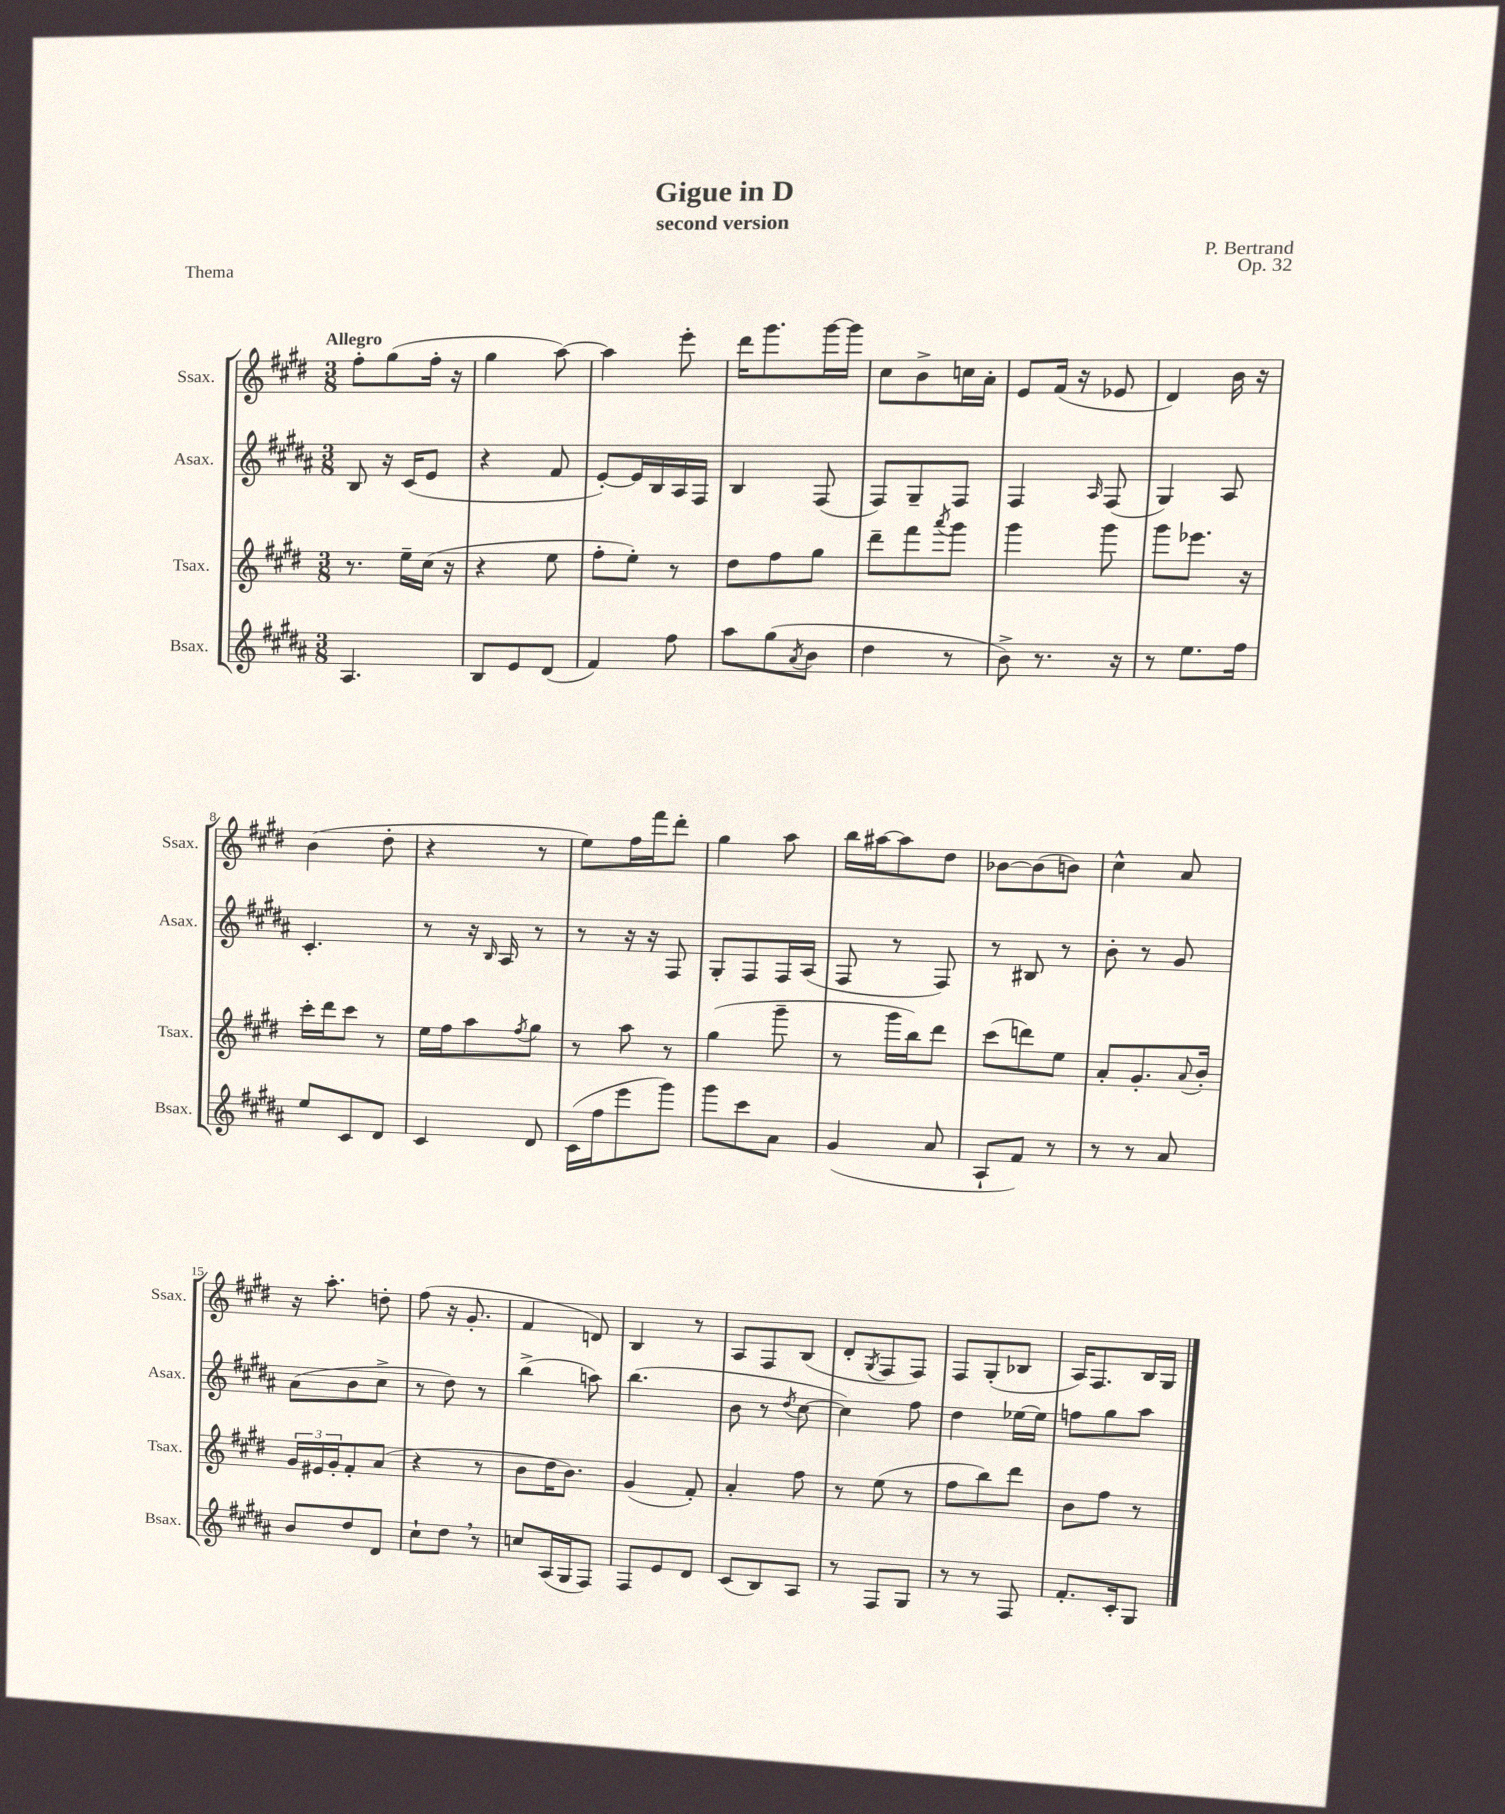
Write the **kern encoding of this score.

**kern	**kern	**kern	**kern
*part4	*part3	*part2	*part1
*staff4	*staff3	*staff2	*staff1
*I"Bsax.	*I"Tsax.	*I"Asax.	*I"Ssax.
*I'Bsax.	*I'Tsax.	*I'Asax.	*I'Ssax.
*clefG2	*clefG2	*clefG2	*clefG2
*k[f#c#g#d#a#]	*k[f#c#g#d#]	*k[f#c#g#d#a#]	*k[f#c#g#d#]
*M3/8	*M3/8	*M3/8	*M3/8
=1	=1	=1	=1
!	!	!	!LO:TX:a:B:t=Allegro
4.A#/	8.r	8B/	8ff#'\L
.	.	16r	(8gg#\
.	16ee~\LL	(16c#/KL	.
.	(16cc#\JJ	8e/J	16ff#'\Jk
.	16r	.	16r
=2	=2	=2	=2
8B/L	4r	4r	4gg#\
8e/	.	.	.
(8d#/J	8ee\	8f#/	[8aa\)
=3	=3	=3	=3
4f#/)	8ff#'\L	[8e'/L)	4aa\]
.	8ee'\J)	16e/L]	.
.	.	16B/	.
8ff#\	8r	16A#/	8eee'\
.	.	16F#/JJ	.
=4	=4	=4	=4
8aa#\L	8dd#\L	4B/	16ddd#\KL
.	.	.	8.ggg#\
(8gg#\	8ff#\	.	.
8qa#/	.	.	.
8b\J	8gg#\J	(8F#/	[16ggg#\L
.	.	.	16ggg#\JJ]
=5	=5	=5	=5
4dd#\	8ddd#~\L	8F#/L)	8cc#\L
.	8fff#\	8G#~/	8b^\
.	8qaaa/	.	.
8r	8ggg#\J	8F#/J	16ccn\L
.	.	.	16a'\JJ
=6	=6	=6	=6
8b^\)	4ggg#\	4F#/	8e/L
8.r	.	.	(16f#/Jk
.	.	.	16r
.	.	16qqA#/	.
.	8ggg#\	(8F#/	8e-X/
16r	.	.	.
=7	=7	=7	=7
8r	8ggg#\L	4G#/)	4d#/)
8.ee\L	8.eee-X\J	.	.
.	.	8A#/	16b\
16ff#\Jk	16r	.	16r
!!LO:LB:g=z
=8	=8	=8	=8
8ee/L	16ccc#'\LL	4.c#'/	(4b\
.	16ddd#\J	.	.
8c#/	8ccc#\J	.	.
8d#/J	8r	.	8dd#'\
=9	=9	=9	=9
4c#/	16ee\LL	8r	4r
.	16ff#\J	.	.
.	8aa\	16r	.
.	.	16qqB/	.
.	.	16A#/	.
.	8qff#/	.	.
8d#/	8gg#\J	8r	8r
=10	=10	=10	=10
(16c#\LL	8r	8r	8ee\L)
16ff#\J	.	.	.
8eee\	8aa\	16r	16ff#\L
.	.	16r	16fff#\J
8ggg#\J)	8r	8F#/	8ddd#'\J
=11	=11	=11	=11
8ggg#\L	(4gg#\	8G#'/L	4gg#\
8ccc#\	.	8F#/	.
8a#\J	8ggg#~\	16F#/L	8aa\
.	.	(16A#/JJ	.
=12	=12	=12	=12
(4g#/	8r	8F#/	16bb\LL
.	.	.	[16aa#X\J
.	16ggg#\LL	8r	8aa#\]
.	16bb\J)	.	.
8a#/	8ddd#\J	8F#/)	8dd#\J
=13	=13	=13	=13
8A#`/L	(8ccc#\L	8r	[8b-X\L
8f#/J)	8dddn\)	8B#X/	(8b-\]
8r	8ee\J	8r	8bn\J)
=14	=14	=14	=14
8r	8a'/L	8b'\	4cc#^^\
8r	8.g#'/	8r	.
8a#/	.	8g#/	8a/
.	8qqa/	.	.
.	16b'/Jk	.	.
!!LO:LB:g=z
=15	=15	=15	=15
8b/L	24g#/LL	(8a#\L	16r
.	24e#X/	.	.
.	.	.	8.aa'\
.	24g#'/J	.	.
8dd#/	8f#'/	8b\	.
8d#/J	(8a/J	8cc#^\J	8ddn'\
=16	=16	=16	=16
8cc#`\L	4r	8r	(8ff#\
8dd#,\J	.	8dd#\)	16r
.	.	.	8.g#'/
8r	8r	8r	.
=17	=17	=17	=17
8ccn/L	8b\L	(4bb^\	4f#/
(16A#/L	16dd#\K	.	.
16G#/J	8.b\J)	.	.
8F#/J)	.	8aan\)	8dn/)
=18	=18	=18	=18
8F#/L	(4g#/	(4.bb\	4B/
8e/	.	.	.
8d#/J	8f#'/)	.	8r
=19	=19	=19	=19
(8c#/L	4a'/	8b\	8A/L
8B/)	.	8r	8F#/
.	.	8qdd#/	.
8A#/J	8ff#\	[8cc#\	(8B/J
=20	=20	=20	=20
8r	8r	4cc#\])	8d#'/L
.	.	.	8qG#/
8F#/L	(8ee\	.	8F#/
8G#/J	8r	8ff#\	8F#/J)
=21	=21	=21	=21
8r	8ff#\L	4dd#\	8F#/L
8r	8bb\)	.	(8G#'/
8F#/	8ddd#\J	[16ee-X\LL	8B-X/J
.	.	16ee-\JJ]	.
=22	=22	=22	=22
8.f#'/L	8b\L	8ffn\L	16A/KL)
.	.	.	8.F#/
.	8ff#\J	8gg#\	.
16c#'/k	.	.	.
8G#/J	8r	8aa#\J	16B/L
.	.	.	16G#/JJ
==	==	==	==
*-	*-	*-	*-
